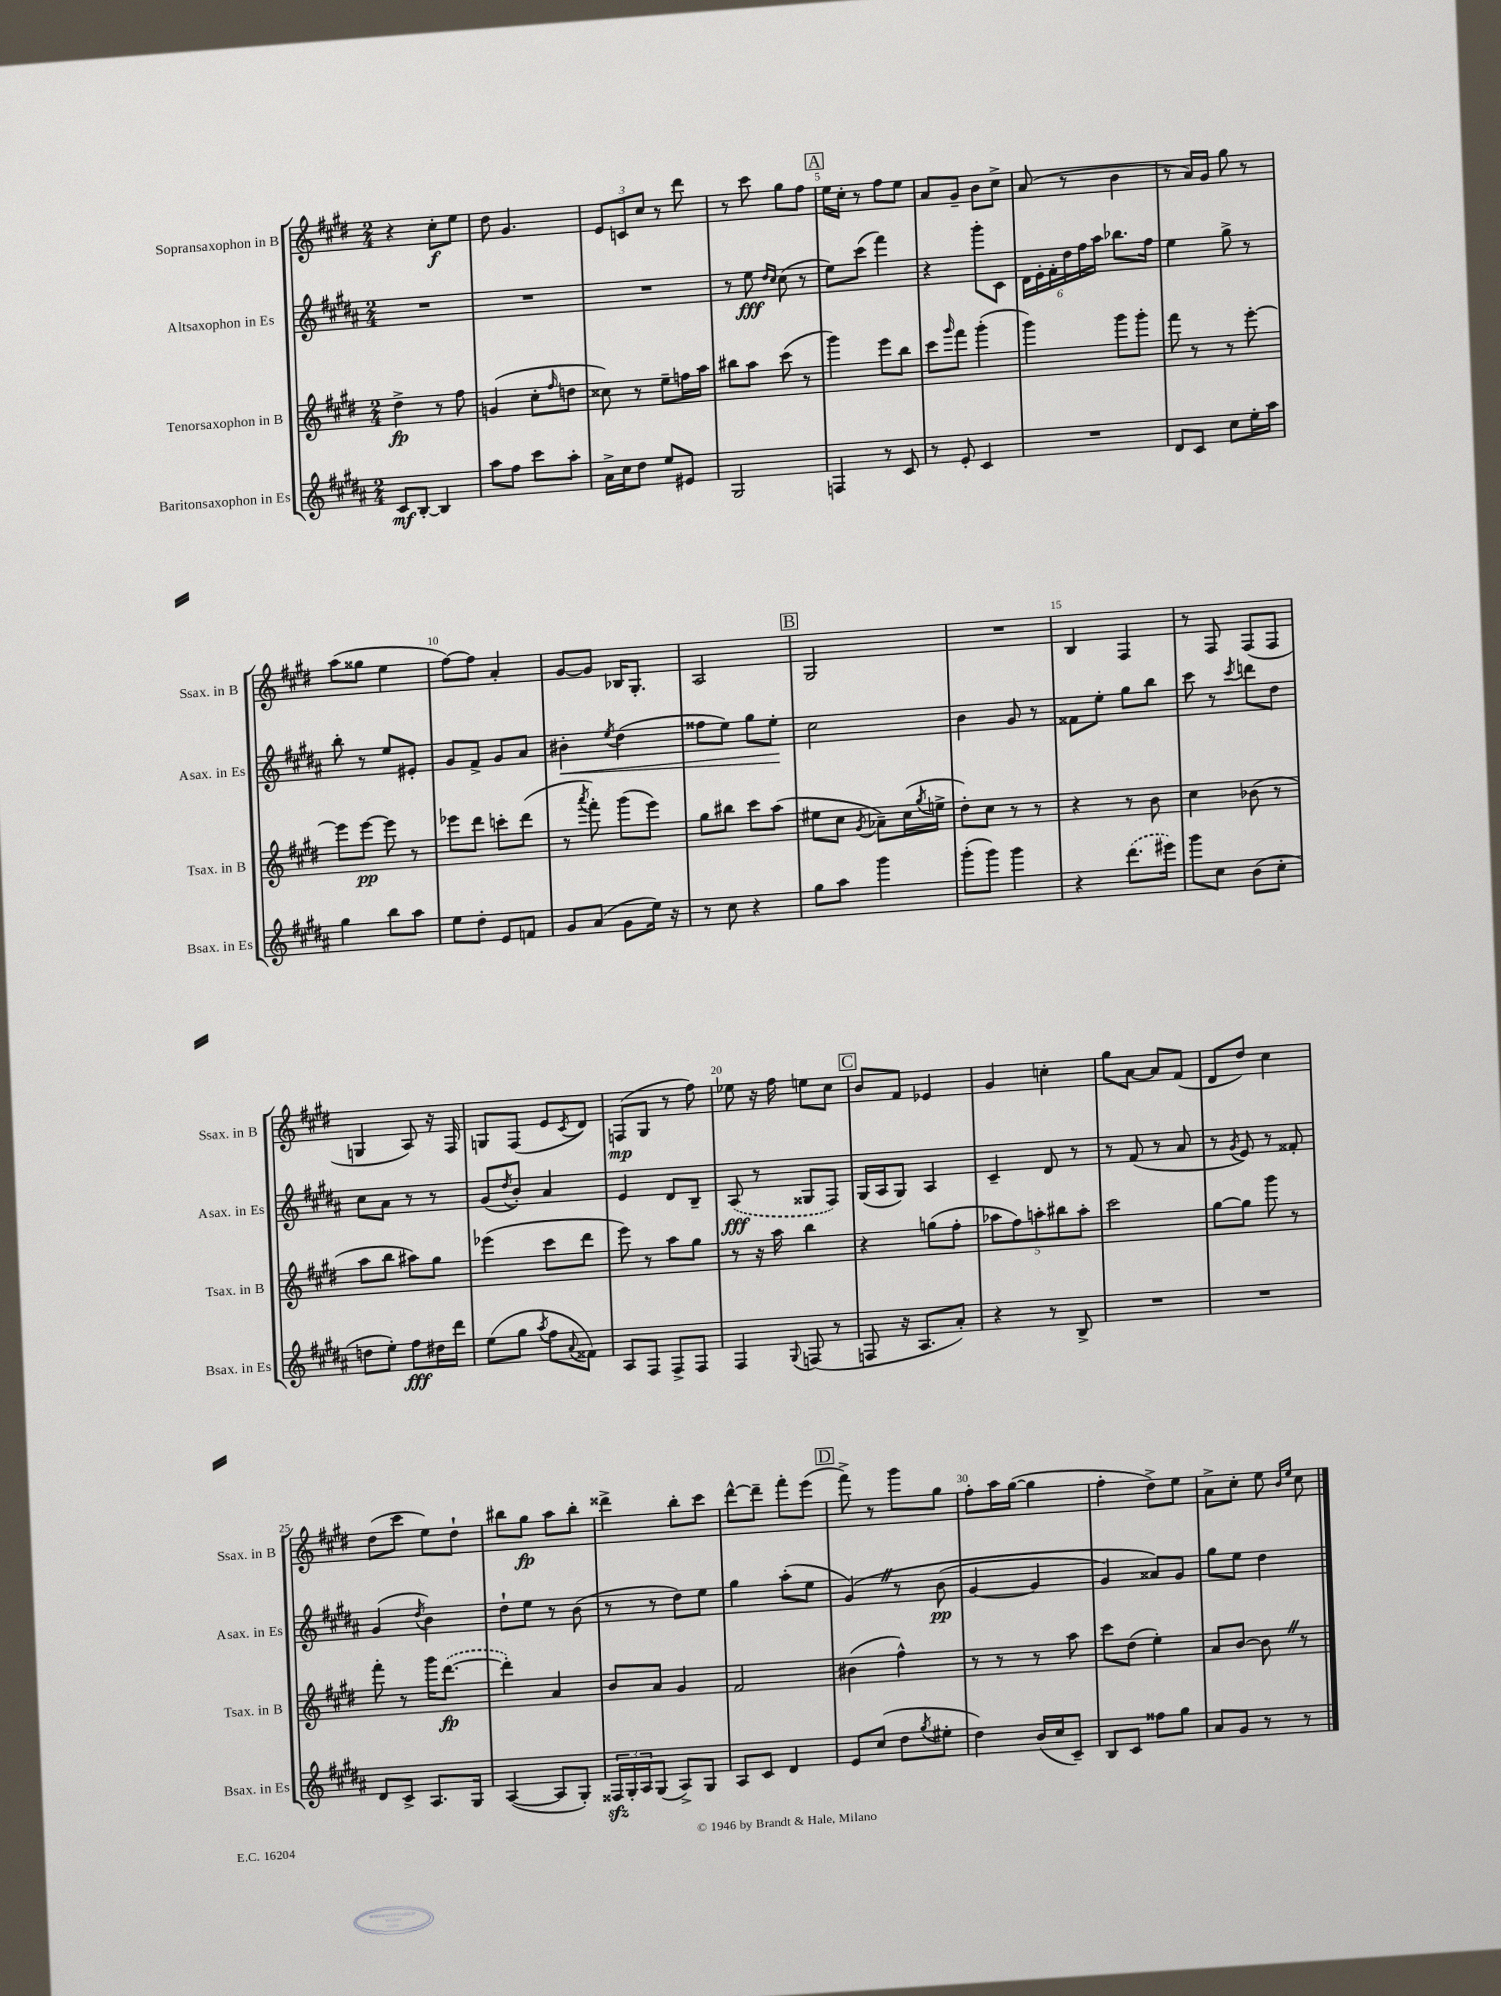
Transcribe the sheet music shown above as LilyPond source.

<<
\new StaffGroup <<
\new Staff = "s0" \with { instrumentName = "Sopransaxophon in B" shortInstrumentName = "Ssax. in B" } {
    \clef treble \key e \major \numericTimeSignature \time 2/4
    r4 cis''8-.\f e''8 |
    dis''8 gis'4. |
    \tuplet 3/2 { e'8 c'8 cis''8 } r8 dis'''8 |
    r8 cis'''8 gis''8 fis''8 |
    \mark \markup { \box "A" } e''16 cis''16-. r8 fis''8 e''8 |
    a'8 gis'8-- b'8 cis''8-> |
    a'8( r8 b'4 |
    r8 a'16) gis'16 gis''8 r8 |
    a''8( gisis''8 e''4 |
    fis''8~) fis''8 a'4-. |
    gis'8~ gis'8 bes16 gis8.-. |
    a2 |
    \mark \markup { \box "B" } gis2 |
    R2 |
    b4 fis4 |
    r8 fis8 fis8( fis8 |
    g4 a8) r16 fis16 |
    g8 fis8( e'8 \acciaccatura { cis'8 } dis'8) |
    f8\mp( gis8 r8 fis''8) |
    ees''8 r16 fis''16 e''8 cis''8 |
    \mark \markup { \box "C" } b'8 fis'8 ees'4 |
    gis'4 c''4-. |
    gis''8 a'8~ a'8 fis'8( |
    dis'8 dis''8) cis''4 |
    dis''8( cis'''8 e''8) dis''8-! |
    bis''8 gis''8\fp a''8 bis''8-. |
    disis'''4-> b''8-. cis'''8 |
    dis'''8~-^ dis'''8-- fis'''8-. e'''8( |
    \mark \markup { \box "D" } fis'''8->) r8 gis'''8 gis''8 |
    fis''8-. a''16 gis''16~( gis''4 |
    fis''4-. dis''8->) e''8 |
    a'8-> cis''8-. e''8 \grace { b'16 e''16 } cis''8 \bar "|." |
}
\new Staff = "s1" \with { instrumentName = "Altsaxophon in Es" shortInstrumentName = "Asax. in Es" } {
    \clef treble \key b \major \numericTimeSignature \time 2/4
    R2 |
    R2 |
    R2 |
    r8 e''8\fff \grace { dis''16 cis''16 } cis''8( r8 |
    \mark \markup { \box "A" } e''8) cis'''8( fis'''4) |
    r4 gis'''8-. cis'8 |
    \tuplet 6/4 { dis'16 e'16-. fis'16-. dis''16 fis''16 ais''16 } bes''8. fis''16 |
    e''4 gis''8-> r8 |
    b''8-. r8 e''8 eis'8-. |
    gis'8 fis'8-> gis'8 ais'8 |
    bis'4-.\< \acciaccatura { e''8 } dis''4( |
    fisis''8 e''8) gis''8 e''8-.\! |
    \mark \markup { \box "B" } cis''2 |
    b'4 gis'8 r8 |
    fisis'8 e''8-. gis''8 b''8 |
    cis'''8 r8 \acciaccatura { cis'''8 } d'''8 dis''8 |
    cis''8 ais'8 r8 r8 |
    gis'8( \acciaccatura { dis''8 } b'8-.) ais'4 |
    e'4 dis'8 b8-- |
    \once \slurDashed ais8\fff( r8 gisis8 fis8) |
    \mark \markup { \box "C" } gis16( ais16 gis8) ais4 |
    cis'4-- dis'8 r8 |
    r8 fis'8( r8 ais'8 |
    r8 \acciaccatura { gis'8 } e'8) r8 fisis'8-. |
    gis'4( \acciaccatura { dis''8 } b'4) |
    dis''8-! e''8 r8 b'8( |
    r8 r8 dis''8) e''8 |
    gis''4 ais''8-.( e''8 |
    \mark \markup { \box "D" } gis'4)\( \once \override BreathingSign.text = \markup { \musicglyph "scripts.caesura.straight" } \breathe r8 b'8\pp( |
    gis'4~ gis'4 |
    gis'4) aisis'8\) gis'8 |
    gis''8 e''8 dis''4 \bar "|." |
}
\new Staff = "s2" \with { instrumentName = "Tenorsaxophon in B" shortInstrumentName = "Tsax. in B" } {
    \clef treble \key e \major \numericTimeSignature \time 2/4
    dis''4->\fp r8 fis''8 |
    g'4( cis''8-. \grace { fis''16 } d''8 |
    cisis''8) r8 e''8-- f''16 a''16 |
    bis''8 a''8 cis'''8( r8 |
    \mark \markup { \box "A" } gis'''4) e'''8 b''8 |
    cis'''8 \grace { gis'''16 } fis'''8 gis'''4-.( |
    gis'''4) gis'''8 gis'''8-. |
    fis'''8 r8 r8 e'''8~-. |
    e'''8 e'''8~\pp e'''8 r8 |
    ees'''8 dis'''8 c'''8-. dis'''8( |
    r8 \acciaccatura { a'''8 } fis'''8-.) gis'''8( e'''8) |
    gis''8 bis''8 cis'''8 a''8( |
    \mark \markup { \box "B" } eis''8 cis''8 \acciaccatura { gis'8 } aes'8--) cis''16( \acciaccatura { gis''8 } e''16-> |
    dis''8-.) cis''8 r8 r8 |
    r4 r8 b'8 |
    cis''4 bes'8( r8 |
    a''8 b''8 ais''8) gis''8 |
    ees'''4( cis'''8 dis'''8 |
    e'''8) r8 a''8 gis''8 |
    r8 r16 a''16 b''4 |
    \mark \markup { \box "C" } r4 g''8( fis''8-. |
    \tuplet 5/4 { aes''8 fis''8) a''8-. bis''8 a''8-. } |
    cis'''2 |
    gis''8~ gis''8 gis'''8 r8 |
    fis'''8-. r8 gis'''16 \once \slurDashed dis'''8.~\fp( |
    dis'''4-.) a'4 |
    b'8 a'8 gis'4 |
    fis'2 |
    \mark \markup { \box "D" } bis'4( fis''4-^) |
    r8 r8 r8 a''8 |
    cis'''8 dis''8( e''4-.) |
    a'8 b'8~ b'8 \once \override BreathingSign.text = \markup { \musicglyph "scripts.caesura.straight" } \breathe r8 \bar "|." |
}
\new Staff = "s3" \with { instrumentName = "Baritonsaxophon in Es" shortInstrumentName = "Bsax. in Es" } {
    \clef treble \key b \major \numericTimeSignature \time 2/4
    cis'8\mf b8~-. b4 |
    ais''8 fis''8 cis'''8 ais''8-. |
    ais'16-> cis''16 dis''8 e''8 eis'8 |
    gis2 |
    \mark \markup { \box "A" } f4 r8 cis'8 |
    r8 e'8-. cis'4 |
    R2 |
    dis'8 cis'8 cis''8 e''16-. ais''16 |
    gis''4 b''8 ais''8 |
    e''8 dis''8-. e'8 f'8 |
    gis'8 ais'8( gis'8 e''16) r16 |
    r8 cis''8 r4 |
    \mark \markup { \box "B" } gis''8 ais''8 gis'''4 |
    gis'''8-.( gis'''8) gis'''4 |
    r4 \once \slurDashed dis'''8.( eis'''16) |
    gis'''8 cis''8 b'8( cis''8-. |
    d''8 e''8-.) fis''8\fff dis''16 dis'''16 |
    e''8( gis''8 \acciaccatura { ais''8 } fis''8 \appoggiatura { ais'8 } fisis'8) |
    ais8 fis8 fis8-> fis8 |
    fis4 \appoggiatura { gis8 } f8( r8 |
    \mark \markup { \box "C" } f8 r16 ais8. ais'8-.) |
    r4 r8 b8-> |
    R2 |
    R2 |
    dis'8 cis'8-> ais8. gis16 |
    ais4~( ais8 gis8-.) |
    \tuplet 3/2 { fisis16\sfz gis16-. ais16 } gis8( ais8->) gis8 |
    ais8 cis'8 dis'4 |
    \mark \markup { \box "D" } e'8 cis''8( dis''8 \acciaccatura { gis''8 } eis''8-. |
    dis''4) b'16( cis''16 cis'8--) |
    b8 cis'8 fisis''8 gis''8 |
    ais'8 gis'8 r8 r8 \bar "|." |
}
>>
>>
\layout { \context { \Score \override BarNumber.break-visibility = ##(#f #t #t) barNumberVisibility = #(every-nth-bar-number-visible 5) } }
